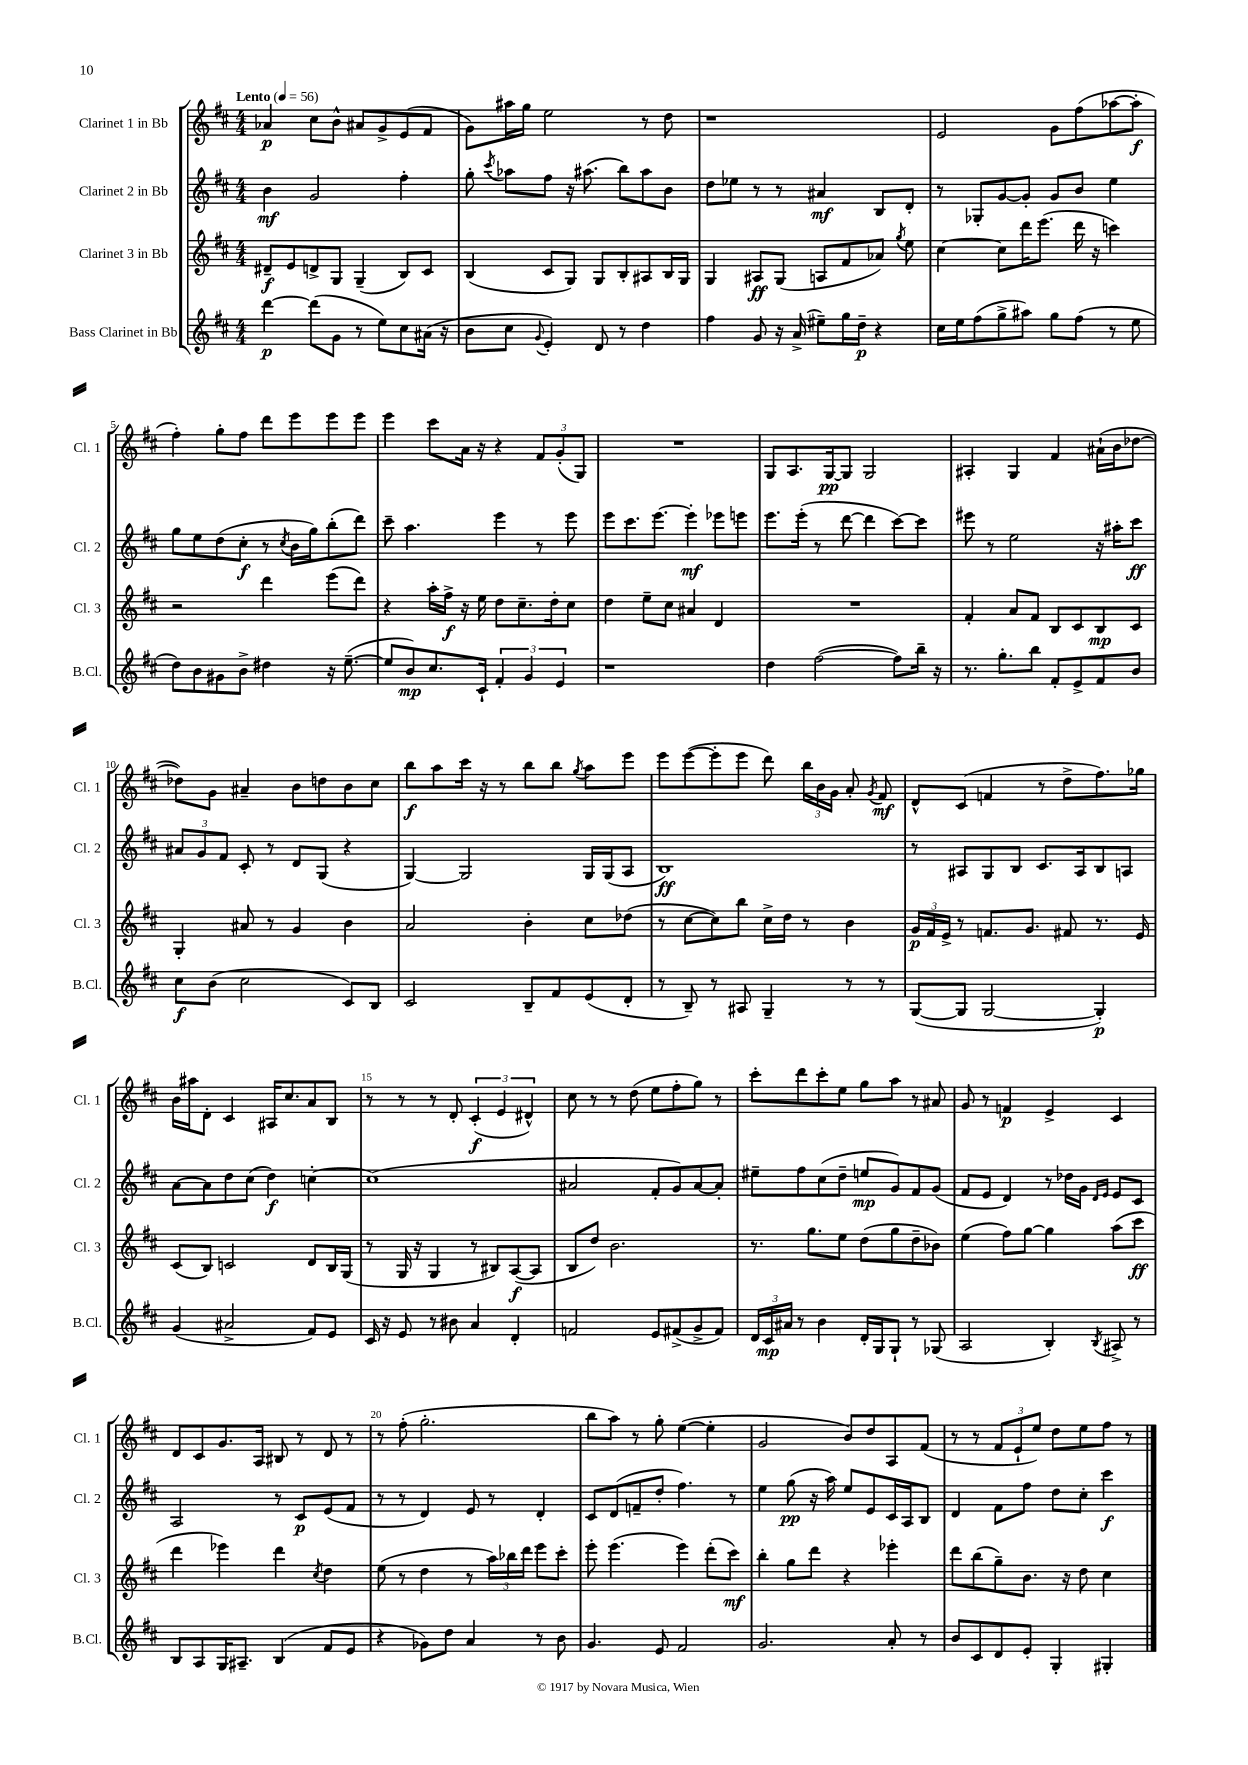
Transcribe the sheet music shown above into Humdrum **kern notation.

**kern	**kern	**kern	**kern
*staff4	*staff3	*staff2	*staff1
*clefG2	*clefG2	*clefG2	*clefG2
*k[f#c#]	*k[f#c#]	*k[f#c#]	*k[f#c#]
*M4/4	*M4/4	*M4/4	*M4/4
*MM56	*MM56	*MM56	*MM56
[4ddd	8d#~	4b	4a-
.	8e	.	.
(8ddd]	8d^	2g	8cc#
8g	8G	.	8b^^
8r	(4G~	.	8a#
8ee)	.	.	8g^
8cc#	8B)	4ff#'	(8e
(16a#	8c#	.	8f#
16r	.	.	.
=	=	=	=
8b	(4B	8gg'	8g)
.	.	8qccc#	.
8cc#	.	8aa-	16aa#
.	.	.	16gg
8qqg	.	.	.
4e')	8c#	8ff#	2ee
.	8G)	16r	.
.	.	(8.aa#	.
8d	8G	.	.
8r	8B'	8bb)	.
4dd	8A#	8aa#	8r
.	16B	8b	8dd
.	16G	.	.
=	=	=	=
4ff#	4G	8dd	1r
.	.	8ee-	.
8g	8A#	8r	.
16r	(8G	8r	.
(16a^	.	.	.
8ee#~)	8A	4a#	.
16gg	8f#	.	.
16dd~	.	.	.
4r	8a-)	8B	.
.	8qgg	.	.
.	8ee	8d'	.
=	=	=	=
16cc#	[4cc#	8r	2e
16ee	.	.	.
(8ff#	.	8G-'	.
8gg^	8cc#]	[8g	.
8aa#)	16ddd	8g']	.
.	(8.eee	.	.
8gg	.	8g	8g
(8ff#	16ddd	8b	(8ff#
.	16r	.	.
8r	4ccc)	4ee	[8aa-
8ee	.	.	8aa-']
=	=	=	=
8dd)	2r	8gg	4ff#')
8b	.	8ee	.
8g#	.	(8dd	8gg'
8b^	.	8cc#'	8ff#
4dd#	4ddd	8r	8ddd
.	.	8qcc#	.
.	.	16b	8eee
.	.	16gg)	.
16r	(8eee	(8bb'	8eee
([8.ee~	.	.	.
.	8ddd)	8ddd)	8eee
=	=	=	=
8ee]	4r	8ccc#~	4eee
8b)	.	4.aa	.
8.cc#	16aa'	.	8ccc#
.	16ff#^	.	.
.	16r	.	16a
16c#`	16ee	.	16r
6f#'	8dd	4eee	4r
.	8.cc#~	.	.
6g	.	.	.
.	.	8r	12f#
.	16dd'	.	.
6e	.	.	(12g'
.	8cc#	8eee	.
.	.	.	12G)
=	=	=	=
1r	4dd	8eee	1r
.	.	8.ccc#	.
.	8ee~	.	.
.	.	[8.eee	.
.	8cc#	.	.
.	4a#	4eee']	.
.	4d	8eee-	.
.	.	8eee	.
=	=	=	=
4dd	1r	8.eee	8G
.	.	.	8.A
.	.	(16eee'	.
([2ff#	.	8r	.
.	.	.	[16G
.	.	[8ddd	8G]
.	.	4ddd]	2G
8ff#])	.	[8ccc#)	.
16bb~	.	8ccc#]	.
16r	.	.	.
=	=	=	=
8.r	4f#'	8eee#	4A#'
.	.	8r	.
8.gg'	.	.	.
.	8a	2ee	4G
8bb	8f#	.	.
8f#'	8B	.	4f#
8e^	8c#	.	.
8f#	8B	16r	(16a#`
.	.	16aa#'	16b
8b	8c#	8ccc#	[8dd-
=	=	=	=
8cc#	4G'	12a#	8dd-])
.	.	12g	.
(8b	.	.	8g
.	.	12f#	.
2cc#	8a#	8c#'	4a#~
.	8r	8r	.
.	4g	8d	8b
.	.	(8G	8dd
8c#)	4b	4r	8b
8B	.	.	8cc#
=	=	=	=
2c#	2a	[4G)	8bb
.	.	.	8aa
.	.	2G]	16ccc#
.	.	.	16r
.	.	.	8r
8B~	4b'	.	8bb
8f#	.	.	8bb
.	.	.	8qgg
(8e	8cc#	16G	8aa
.	.	(16G	.
8d'	(8dd-	8A	8eee
=	=	=	=
8r	8r	1B)	8eee
8B~)	[8cc#	.	([8eee
8r	8cc#])	.	8eee']
8A#	8bb	.	8eee
4G~	16cc#^	.	8ddd)
.	16dd	.	.
.	8r	.	24bb
.	.	.	24b
.	.	.	24g
8r	4b	.	8a'
.	.	.	8qg
8r	.	.	8f#
=	=	=	=
([8G	24g	8r	8d^^
.	24f#	.	.
.	24e^	.	.
8G]	8r	8A#	(8c#
[2G	8.f	8G	4f
.	.	8B	.
.	8.g	.	.
.	.	8.c#	8r
.	8f#	.	8dd^
.	.	16A#	.
4G'])	8.r	8B	8.ff#)
.	.	8A	.
.	16e	.	16gg-
=	=	=	=
(4g	(8c#	[8a	16b
.	.	.	16aa#
.	8B)	8a]	8d'
2a#^	2c	8dd	4c#
.	.	(8cc#	.
.	.	4dd)	16A#
.	.	.	8.cc#
8f#)	8d	[4cc'	8a
8e	16B	.	8B
.	(16G	.	.
=	=	=	=
16c#	8r	(1cc]	8r
16r	.	.	.
8e	16G	.	8r
.	16r	.	.
8r	4G	.	8r
8b#	.	.	8d'
4a	8r	.	(6c#'
.	8B#)	.	.
.	.	.	6e
4d'	([8A	.	.
.	.	.	6d#^^)
.	8A]	.	.
=	=	=	=
2f	8B	2a#	8cc#
.	8dd)	.	8r
.	2.b	.	8r
.	.	.	(8dd
8e	.	8f#'	8ee
(8f#^	.	8g)	8ff#'
8g^	.	[8a#	8gg)
8f#)	.	8a#']	8r
=	=	=	=
24d	8.r	8ee#~	8ccc#'
24c#	.	.	.
24a#	.	.	.
8r	.	8ff#	8ddd
.	8.gg	.	.
4b	.	(8cc#	8ccc#'
.	8ee	8dd~	8ee
16d'	(8dd	8ee	8gg
16G	.	.	.
8G`	8gg	8g)	8aa
8r	8dd~	8f#	8r
(8G-	8b-)	(8g	8a#
=	=	=	=
2A	(4ee	8f#	8g
.	.	8e	8r
.	8ff#)	4d)	4f
.	[8gg	.	.
4B')	4gg]	8r	4e^
.	.	16dd-	.
.	.	16g	.
.	.	16qqd	.
8qB	.	16qqe	.
8A#^	(8aa	8e	4c#
8r	8ccc#	8c#	.
=	=	=	=
8B	4ddd	2A	8d
8A	.	.	8c#
16G	4eee-)	.	8.g
8.A#~	.	.	.
.	.	.	16A
(4B	4ddd	8r	8B#
.	.	8c#	8r
.	8qcc#	.	.
8f#	4dd	(8e	8d
8e	.	8f#	8r
=	=	=	=
4r	(8ee	8r	8r
.	8r	8r	(8ff#'
8g-)	4dd	4d)	2.gg'
8dd	.	.	.
4a	8r	8e	.
.	24aa)	8r	.
.	24bb-	.	.
.	24ddd	.	.
8r	8eee	4d'	.
8b	8ccc#'	.	.
=	=	=	=
4.g	8eee'	8c#	8bb
.	(4.eee	(8d	8aa)
.	.	8f~	8r
8e	.	8dd'	8gg'
2f#	4eee)	4.ff#)	([4ee
.	(8ddd'	.	4ee']
.	8ccc#)	8r	.
=	=	=	=
2.g	4bb'	4ee	2g
.	8gg	(8gg	.
.	8ddd	16r	.
.	.	16aa)	.
.	4r	8ee	8b)
.	.	8e	8dd
8a'	4eee-'	16c#	8A
.	.	16A	.
8r	.	8B	(8f#
=	=	=	=
8b	8ddd	4d	8r
8c#	(8bb	.	8r
8d	8gg~)	8f#	12f#
.	.	.	12e`
8e'	8.b	8ff#	.
.	.	.	12ee)
4G'	.	8dd	8dd
.	16r	.	.
.	8dd	8cc#'	8ee
4G#'	4cc#	4ccc#	8ff#
.	.	.	8r
==	==	==	==
*-	*-	*-	*-
